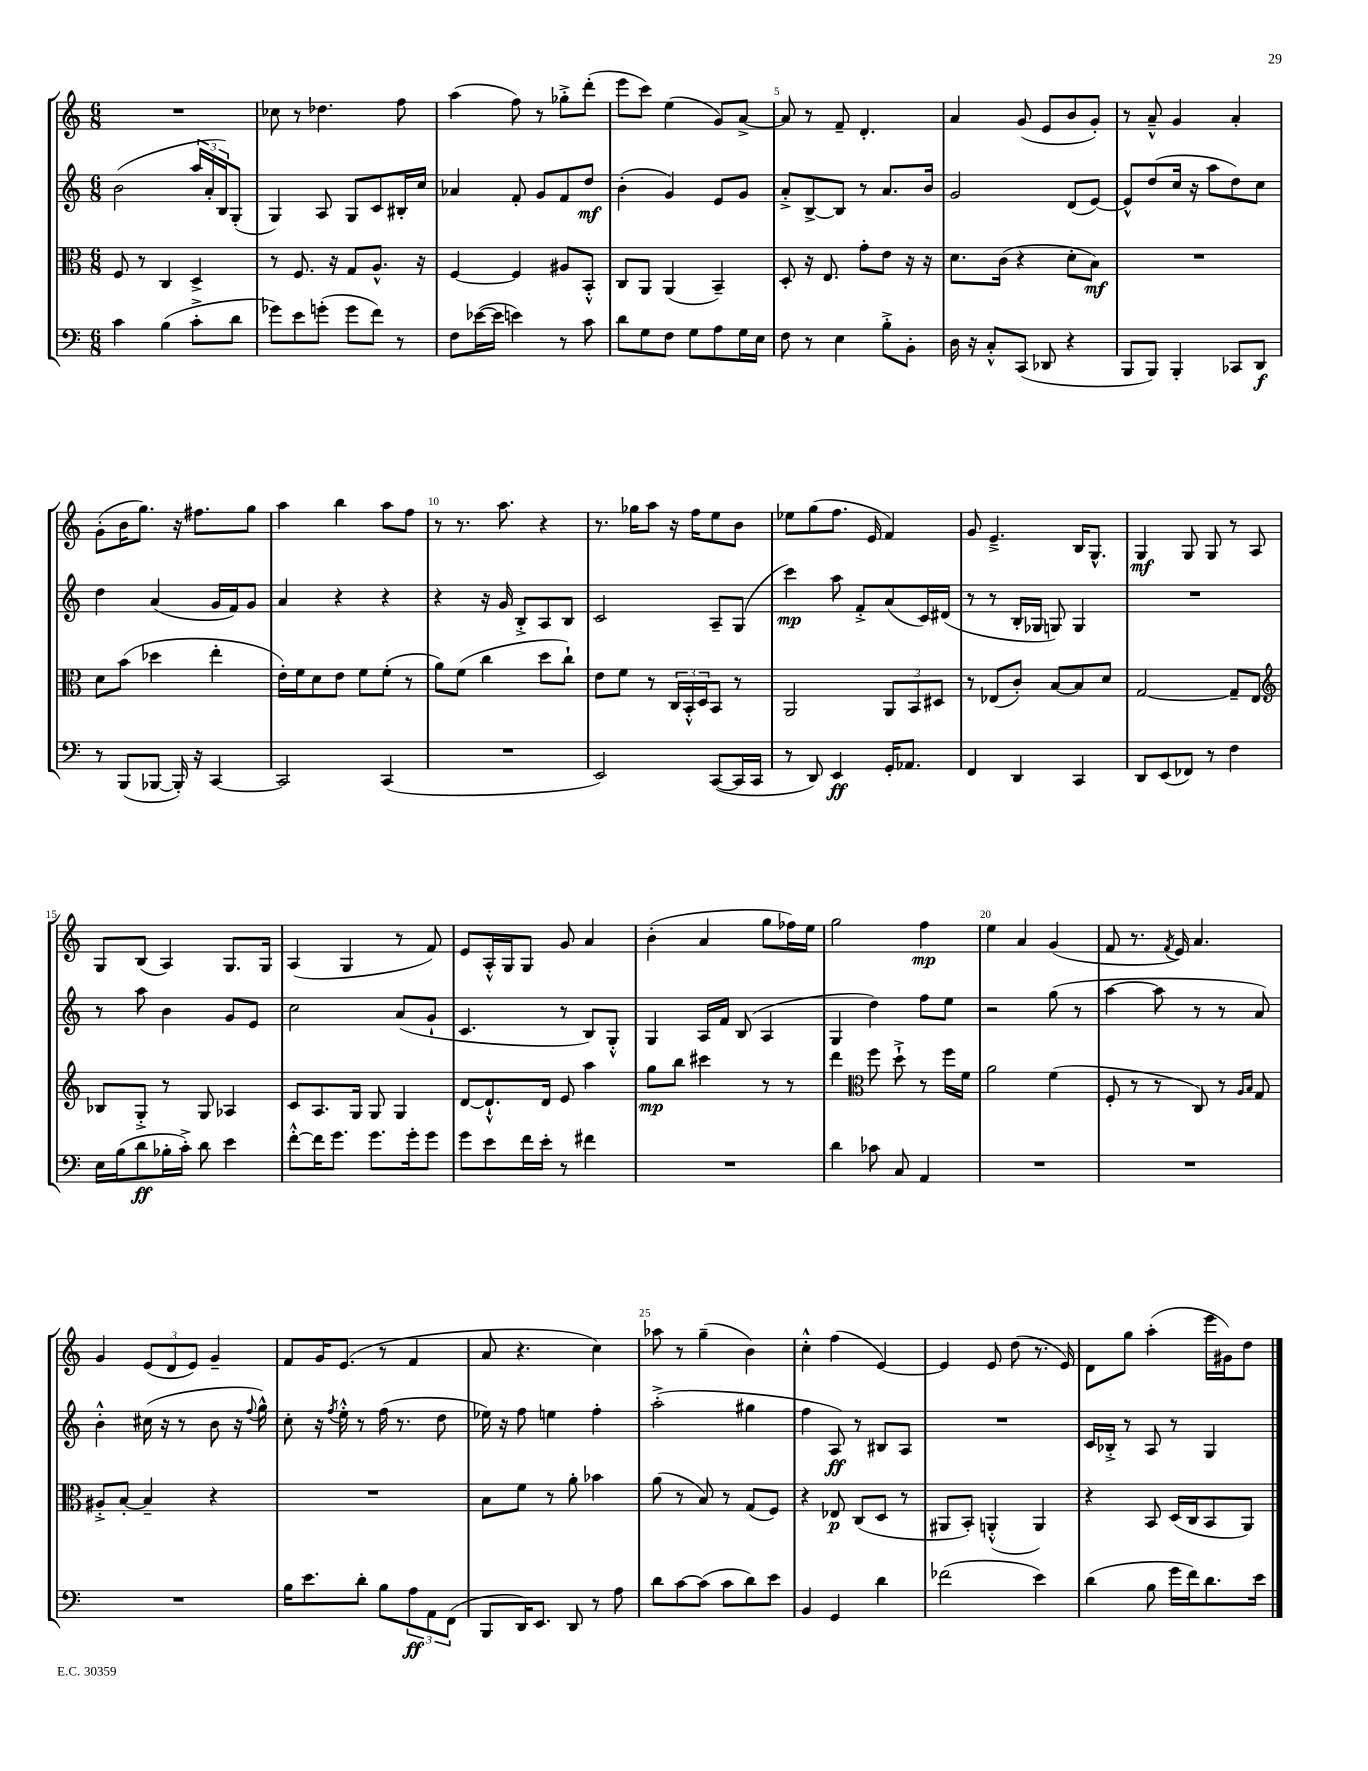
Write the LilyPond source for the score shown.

<<
\new StaffGroup <<
\new Staff = "s0" {
    \clef treble \key c \major \numericTimeSignature \time 6/8
    R2. |
    ces''8 r8 des''4. f''8 |
    a''4( f''8) r8 ges''8-.-> d'''8-.( |
    e'''8 c'''8) e''4( g'8) a'8~-> |
    a'8 r8 f'8-- d'4.-. |
    a'4 g'8( e'8 b'8 g'8-.) |
    r8 a'8---^ g'4 a'4-. |
    g'8-.( b'16 g''8.) r16 fis''8. g''8 |
    a''4 b''4 a''8 f''8 |
    r8 r8. a''8. r4 |
    r8. ges''16 a''8 r16 f''16 e''8 b'8 |
    ees''8 g''8( f''8. e'16 f'4) |
    g'8 e'4.---> b16 g8.-^ |
    g4\mf g8 g8 r8 a8 |
    g8 b8( a4) g8. g16 |
    a4( g4 r8 f'8) |
    e'8 a16-.-^ g16 g8 g'8 a'4 |
    b'4-.( a'4 g''8 fes''16) e''16 |
    g''2 f''4\mp |
    e''4 a'4 g'4( |
    f'8 r8. \acciaccatura { f'8 } e'16) a'4. |
    g'4 \tuplet 3/2 { e'8( d'8 e'8) } g'4-- |
    f'8 g'16 e'8.( r8 f'4 |
    a'8 r4. c''4) |
    aes''8 r8 g''4--( b'4) |
    c''4-.-^ f''4( e'4~) |
    e'4 e'8 d''8( r8. e'16) |
    d'8 g''8 a''4-.( e'''16 gis'16) d''8 \bar "|." |
}
\new Staff = "s1" {
    \clef treble \key c \major \numericTimeSignature \time 6/8
    b'2( \tuplet 3/2 { a''16 a'16-. b16) } g8-.( |
    g4) a8 g8 c'8 bis16-. c''16 |
    aes'4 f'8-. g'8 f'8 d''8\mf |
    b'4-.( g'4) e'8 g'8 |
    a'8-.-> b8~-> b8 r8 a'8. b'16 |
    g'2 d'8( e'8~) |
    e'8-^ d''8( c''16 r16 a''8 d''8) c''8 |
    d''4 a'4( g'16 f'16) g'8 |
    a'4 r4 r4 |
    r4 r16 g'16 b8-.-> a8 b8 |
    c'2 a8-- g8( |
    c'''4\mp) a''8 f'8-.-> a'8( c'16) dis'16( |
    r8 r8 b16-. ges16 g8) g4 |
    R2. |
    r8 a''8 b'4 g'8 e'8 |
    c''2 a'8( g'8-! |
    c'4. r8 b8) g8-.-^ |
    g4 a16 f'16 b8( a4 |
    g4 d''4) f''8 e''8 |
    r2 g''8( r8 |
    a''4~ a''8 r8 r8 a'8) |
    b'4-.-^ cis''16( r16 r8 b'8 r16 \appoggiatura { f''8 } g''16-^) |
    c''8-. r16 \acciaccatura { f''8 } e''16-.-^ r8 f''16( r8. d''8 |
    ees''16) r16 f''8 e''4 f''4-. |
    a''2-.->( gis''4 |
    f''4 a8\ff) r8 bis8 a8 |
    R2. |
    c'16 bes16-.-> r8 a8 r8 g4 \bar "|." |
}
\new Staff = "s2" {
    \clef alto \key c \major \numericTimeSignature \time 6/8
    f8 r8 c4 d4-> |
    r8 f8. r16 g8 a8.-^ r16 |
    f4~ f4 ais8 b,8-.-^ |
    c8 a,8 a,4( b,4--) |
    d8-. r16 e8. g'8-. e'8 r16 r16 |
    d'8. c'16( r4 d'8-. b8\mf) |
    R2. |
    d'8 b'8( des''4 e''4-. |
    e'16-.) f'16 d'8 e'8 f'8 f'8-.( r8 |
    a'8) f'8( c''4 d''8 c''8-!) |
    e'8 f'8 r8 \tuplet 3/2 { c16 b,16-.-^ d16 } b,8 r8 |
    a,2 \tuplet 3/2 { a,8 b,8 dis8 } |
    r8 ees8( c'8-.) b8~ b8 d'8 |
    g2~ g8-- e8 |
    \clef treble bes8 g8-.-> r8 g8 aes4 |
    c'8 a8. g16 g8 g4 |
    d'8~ d'8.-!-^ d'16 e'8 a''4 |
    g''8\mp b''8 cis'''4 r8 r8 |
    d'''4 \clef alto f''8 d''8-!-> r8 f''16 f'16 |
    a'2 f'4( |
    f8-. r8 r8 c8) r8 \grace { a16 b16 } g8 |
    ais8-.-> b8~-. b4-- r4 |
    R2. |
    b8 f'8 r8 a'8-. bes'4 |
    a'8( r8 b8) r8 g8( f8) |
    r4 ees8\p c8( d8 r8 |
    ais,8 b,8-.) a,4-.-^( a,4) |
    r4 b,8 d16( c16 b,8 a,8) \bar "|." |
}
\new Staff = "s3" {
    \clef bass \key c \major \numericTimeSignature \time 6/8
    c'4 b4( c'8-.-> d'8 |
    ges'8) e'8 g'8-.( g'8 f'8) r8 |
    f8 ees'16~( ees'16 e'4) r8 c'8 |
    d'8 g8 f8 g8 a8 g16 e16 |
    f8 r8 e4 b8-.-> b,8-. |
    d16 r16 c8-.-^ c,8( des,8 r4 |
    b,,8 b,,8) b,,4-. ces,8 d,8\f |
    r8 b,,8( bes,,8~ bes,,16-.) r16 c,4~ |
    c,2 c,4( |
    R2. |
    e,2) c,8~( c,16 c,16 |
    r8 d,8) e,4\ff g,16-. aes,8. |
    f,4 d,4 c,4 |
    d,8 e,8( fes,8) r8 f4 |
    e16 b16( d'8\ff bes16-. c'16-.->) d'8 e'4 |
    f'8~-.-^ f'16 g'8. g'8. g'16-. g'8 |
    g'8 e'8 f'16 e'16-. r8 fis'4 |
    R2. |
    d'4 ces'8 c8 a,4 |
    R2. |
    R2. |
    R2. |
    b16 e'8. d'8-. b8 \tuplet 3/2 { a8\ff a,8 f,8( } |
    b,,8 d,16) e,8. d,8 r8 a8 |
    d'8 c'8~ c'8( c'8 d'8) e'8 |
    b,4 g,4 d'4 |
    fes'2( e'4) |
    d'4( b8 g'16 f'16) d'8. e'16 \bar "|." |
}
>>
>>
\layout { \context { \Score \override BarNumber.break-visibility = ##(#f #t #t) barNumberVisibility = #(every-nth-bar-number-visible 5) } }
